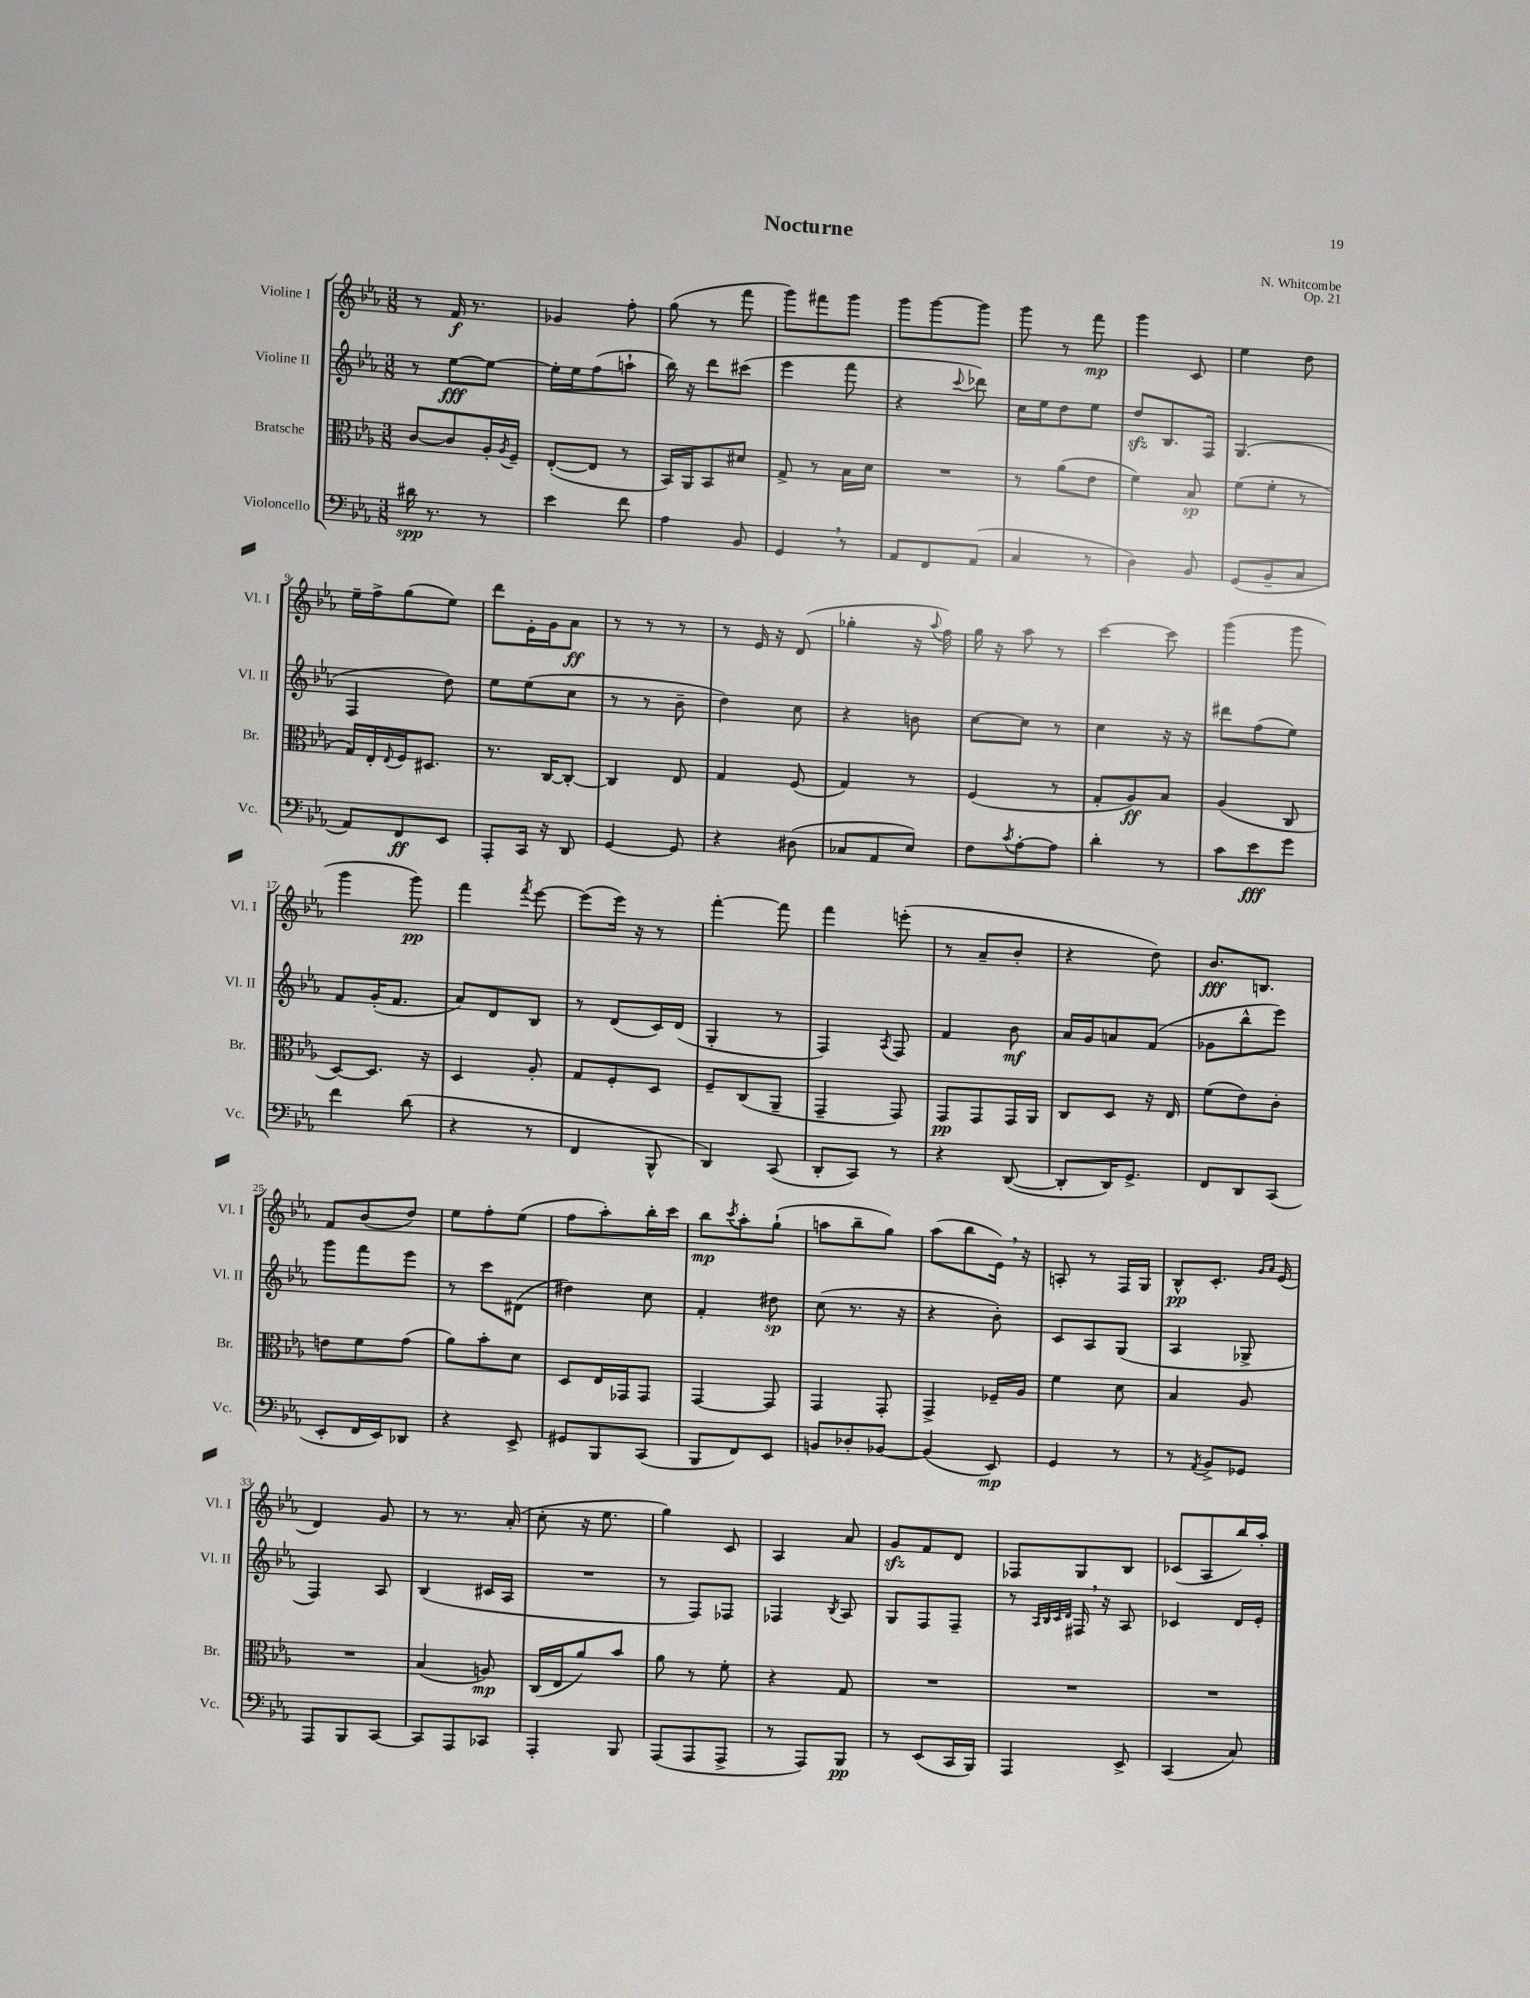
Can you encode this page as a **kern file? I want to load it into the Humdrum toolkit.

**kern	**kern	**kern	**kern
*staff4	*staff3	*staff2	*staff1
*clefF4	*clefC3	*clefG2	*clefG2
*k[b-e-a-]	*k[b-e-a-]	*k[b-e-a-]	*k[b-e-a-]
*M3/8	*M3/8	*M3/8	*M3/8
16d#	[8c	8r	8r
8.r	.	.	.
.	8c]	[8ee-	16f
.	.	.	8.r
8r	16A-'	8ee-_	.
.	8qA-	.	.
.	16F~	.	.
=	=	=	=
4e-	([8E-'	16ee-']	4g-
.	.	16ee-	.
.	8E-]	(8ff	.
8f	8r	8aa`	8ff'
=	=	=	=
4A-	16BB-)	16bb-)	(8gg
.	16AA-	16r	.
.	8BB-	8ddd	8r
8BB-	8d#	(8ccc#	8fff
=	=	=	=
4GG	8G^	4eee-	8ggg)
.	8r	.	8fff#
8r	16B-	8fff	8ggg
.	16d	.	.
=	=	=	=
8AA-	4.r	4r	8ggg
8FF	.	.	[8ggg
.	.	8qqccc	.
(8AA-	.	8ddd-)	8ggg]
=	=	=	=
4C	8r	16cc	8ggg
.	.	16ee-	.
.	(8a-	8dd	8r
8r	8e-	8ee-	8fff
=	=	=	=
4D)	4f)	8dd	4ggg
.	.	8.B-	.
8BB-	8B-	.	8c
.	.	16F	.
=	=	=	=
(8GG	(8f	(4.G	4ee-
8BB-~	8f'	.	.
8C	8r	.	8dd
=	=	=	=
8AA-)	16G)	4F	16ee-~
.	16E-'	.	16ff^
.	8qqE-	.	.
8FF	16F	.	(8gg
.	8.D#	.	.
8EE-	.	8dd)	8ee-)
=	=	=	=
8AAA-'	8.r	8ee-	8ddd
16CC	.	(8ee-	16e-'
16r	[16C	.	16g
8DD	8C'_	8cc	8a-
=	=	=	=
[4GG	4C]	8r	8r
.	.	8r	8r
8GG]	8E-	8b-~	8r
=	=	=	=
4r	4G	4dd)	8r
.	.	.	16e-
.	.	.	16r
(8D#	(8F	8cc	(8d
=	=	=	=
8C-	4G)	4r	4gg-'
8AA-	.	.	.
8E-)	8r	8b	16r
.	.	.	8qqaa-
.	.	.	16ff)
=	=	=	=
8F	(4F	[8cc	16gg
.	.	.	16r
8qc	.	.	.
[8A-'	.	8cc]	8aa-
8A-]	8r	8r	8r
=	=	=	=
4d'	8G'	4cc	[4ccc
.	8A-)	.	.
8r	8B-	16r	8ccc]
.	.	16r	.
=	=	=	=
8c	(4A-	8ddd#	(4ggg
8e-	.	(8ff	.
8g	8C	8ee-)	8ggg
=	=	=	=
4f	[8D)	8f	4ggg
.	8.D]	(16g'	.
.	.	8.f	.
(8d	.	.	8ggg)
.	16r	.	.
=	=	=	=
4r	4D	8a-)	4fff
.	.	8d	.
.	.	.	8qfff
8r	8A-'	8B-	[8eee-
=	=	=	=
4FF	8G	8r	(8eee-]
.	8F'	(8d	16eee-)
.	.	.	16r
8BBB-^^	8D	16c)	8r
.	.	(16d	.
=	=	=	=
4DD)	8F~	4G'	[4fff'
.	(8C	.	.
(8CC	8AA-~	8r	8fff]
=	=	=	=
8DD'	4GG~	4F)	4fff
8CC)	.	.	.
.	.	8qA-	.
8r	8GG)	8F	(8eee'
=	=	=	=
4r	8GG	4f	8r
.	8GG	.	8a-~
([8DD	16GG	8b-	8b-'
.	16AA-	.	.
=	=	=	=
8DD']	8C	16a-	4r
.	.	16g	.
16DD)	8D	8a	.
8.GG^	.	.	.
.	16r	(8f	8dd)
.	16E-	.	.
=	=	=	=
8FF	(8f	8g-	8.b-
8DD	8e-)	8bb-^^	.
.	.	.	8.B
(8CC	8c'	8eee-)	.
=	=	=	=
8EE-'	8e	8ggg	8f
16FF	8f	8fff	(8b-
16EE-)	.	.	.
8DD-	(8g	8eee-	8dd)
=	=	=	=
4r	8a-)	8r	8ee-
.	8b-'	8ccc	8ff'
8EE-^	8d	(8d#	(8ee-
=	=	=	=
8GG#	8D	4dd#)	8ff
8BBB-	16E-	.	8aa-')
.	16GG-	.	.
(8CC	8GG-	8cc	16bb-'
.	.	.	16ccc
=	=	=	=
8BBB-	[4GG	4f'	8bb-
.	.	.	8qccc
8FF)	.	.	8aa-'
8EE-	8GG]	8dd#	(8gg`
=	=	=	=
8BB	4GG	(8cc	8aa
8D-'	.	8.r	8bb-~
[8BB-	8GG'	.	8gg)
.	.	16r	.
=	=	=	=
(4BB-]	4GG^	4r	(8aa-
.	.	.	8bb-
8EE-)	16F-~	8b-')	16e-)
.	16A-	.	16r
=	=	=	=
4GG	4f	8c	8A'
.	.	8A-	8r
8r	8d	(8G	16F
.	.	.	16G
=	=	=	=
8r	4B-	4A-	8B-^^
8qAA-	.	.	.
8BB-^	.	.	8.c'
8GG-	8A-	8G-^	.
.	.	.	16qqg
.	.	.	16qqa-
.	.	.	(16e-
=	=	=	=
8AAA-	4.r	4F)	4d)
8BBB-	.	.	.
[8CC	.	8A-	8g
=	=	=	=
8CC]	(4B-	(4B-	8r
8AAA-	.	.	8.r
8CC-	8A)	16c#	.
.	.	16A-	(16a-'
=	=	=	=
4AAA-'	(16C	4.r	8cc'
.	16E-	.	.
.	8a-)	.	16r
.	.	.	8.ee-
8BBB-	8b-	.	.
=	=	=	=
(8AAA-	8a-	8r	4gg)
8AAA-	8r	8F)	.
8AAA-^	8f'	8F-	8c
=	=	=	=
8r	4r	4F-	4A-
8AAA-)	.	.	.
.	.	8qB-	.
8BBB-	8G	8A-	8a-
=	=	=	=
8r	4.r	8G	8g
(8EE-	.	8F	8f
16CC	.	8F~	8d
16BBB-)	.	.	.
=	=	=	=
4AAA-	4.r	8r	8F-
.	.	32qqA-	.
.	.	32qqB-	.
.	.	32qqc	.
.	.	32qqd	.
.	.	16F#	8G
.	.	16r	.
8EE-^	.	8A-	8B-
=	=	=	=
(4CC	4.r	4c-	(8c-
.	.	.	8A-
8C)	.	16d	16bb-)
.	.	16e-'	16aa-'
==	==	==	==
*-	*-	*-	*-
